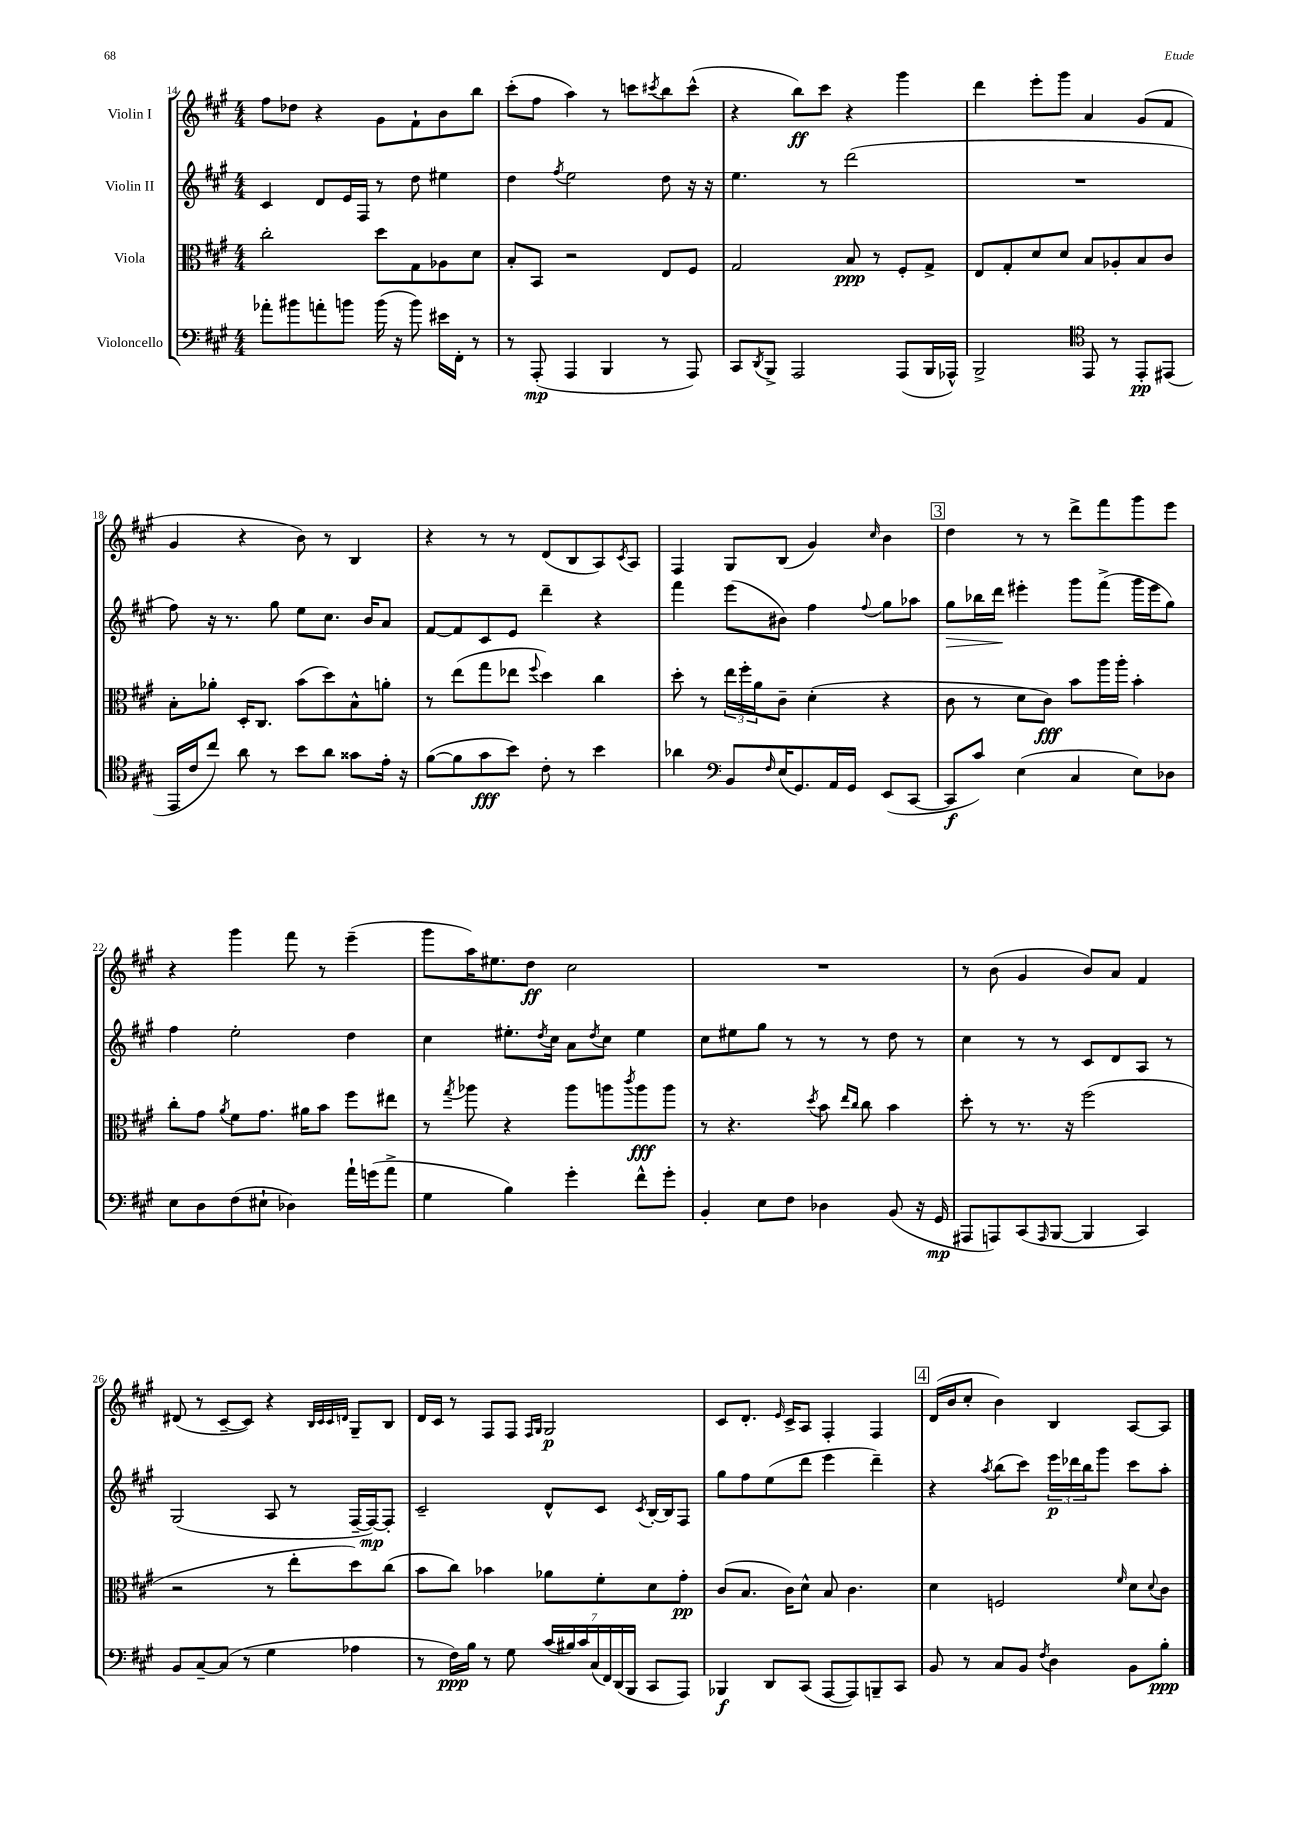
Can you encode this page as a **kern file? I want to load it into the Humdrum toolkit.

**kern	**dynam	**kern	**dynam	**kern	**dynam	**kern	**dynam
*part4	*part4	*part3	*part3	*part2	*part2	*part1	*part1
*staff4	*staff4	*staff3	*staff3	*staff2	*staff2	*staff1	*staff1
*I"Violoncello	*	*I"Viola	*	*I"Violin II	*	*I"Violin I	*
*clefF4	*	*clefC3	*	*clefG2	*	*clefG2	*
*k[f#c#g#]	*	*k[f#c#g#]	*	*k[f#c#g#]	*	*k[f#c#g#]	*
*M4/4	*	*M4/4	*	*M4/4	*	*M4/4	*
=14	=14	=14	=14	=14	=14	=14	=14
8a-X'\L	.	2cc#'\	.	4c#/	.	8ff#\L	.
8b#X\	.	.	.	.	.	8dd-X\J	.
8an'\	.	.	.	8d/L	.	4r	.
8bn\J	.	.	.	16e/L	.	.	.
.	.	.	.	16F#/JJ	.	.	.
(16b\	.	8dd\L	.	8r	.	8g#\L	.
16r	.	.	.	.	.	.	.
8b\)	.	8G#\	.	8dd\	.	8f#`\	.
16e#X\LL	.	8A-X\	.	4ee#X\	.	8b\	.
16FF#'\JJ	.	.	.	.	.	.	.
8r	.	8d\J	.	.	.	8bb\J	.
=15	=15	=15	=15	=15	=15	=15	=15
8r	.	8B'/L	.	4dd\	.	(8ccc#'\L	.
(8AAA'/	mp	8BB/J	.	.	.	8ff#\J	.
.	.	.	.	8qff#/	.	.	.
4AAA/	.	2r	.	2ee\	.	4aa\)	.
4BBB/	.	.	.	.	.	8r	.
.	.	.	.	.	.	8cccn\L	.
.	.	.	.	.	.	8qccc#X/	.
8r	.	8E/L	.	8dd\	.	8bb\	.
8AAA/)	.	8F#/J	.	16r	.	(8ccc#^^\J	.
.	.	.	.	16r	.	.	.
=16	=16	=16	=16	=16	=16	=16	=16
8CC#/L	.	2G#/	.	4.ee\	.	4r	.
8qDD/	.	.	.	.	.	.	.
8BBB^/J	.	.	.	.	.	.	.
2AAA/	.	.	.	.	.	8bb\L)	ff
.	.	.	.	8r	.	8ccc#\J	.
.	.	8B/	ppp	(2ddd\	.	4r	.
.	.	8r	.	.	.	.	.
(8AAA/L	.	8F#'/L	.	.	.	4ggg#\	.
16BBB/L	.	8G#^/J	.	.	.	.	.
16AAA-X^^/JJ)	.	.	.	.	.	.	.
=17	=17	=17	=17	=17	=17	=17	=17
2BBB^/	.	8E/L	.	1r	.	4ddd\	.
.	.	8G#'/	.	.	.	.	.
.	.	8d/	.	.	.	8eee'\L	.
.	.	8d/J	.	.	.	8ggg#\J	.
*clefC4	*	*	*	*	*	*	*
8EE/	.	8B/L	.	.	.	4a/	.
8r	.	8A-X'/	.	.	.	.	.
8EE'/L	pp	8B/	.	.	.	(8g#/L	.
(8EE#X/J	.	8c#/J	.	.	.	8f#/J	.
!!LO:LB:g=z
=18	=18	=18	=18	=18	=18	=18	=18
16EE/LL	.	8B'\L	.	8ff#\)	.	4g#/	.
16c#/J	.	.	.	.	.	.	.
8cc#/J)	.	8a-X'\J	.	16r	.	.	.
.	.	.	.	8.r	.	.	.
8a\	.	16D'/KL	.	.	.	4r	.
.	.	8.C#/J	.	.	.	.	.
8r	.	.	.	8gg#\	.	.	.
8b\L	.	(8b\L	.	8ee\L	.	8b\)	.
8a\J	.	8dd\)	.	8.cc#\J	.	8r	.
8g##X\L	.	8B^^\	.	.	.	4B/	.
.	.	.	.	16b/KL	.	.	.
16e'\Jk	.	8an'\J	.	8a/J	.	.	.
16r	.	.	.	.	.	.	.
=19	=19	=19	=19	=19	=19	=19	=19
([8f#\L	.	8r	.	[8f#/L	.	4r	.
8f#\]	.	(8ee\L	.	8f#/]	.	.	.
8g#\	fff	8gg#\	.	8c#/	.	8r	.
8b\J)	.	8ee-X\J	.	8e/J	.	8r	.
.	.	8qqff#/	.	.	.	.	.
8c#'\	.	4dd\)	.	4ddd~\	.	(8d/L	.
8r	.	.	.	.	.	8B/	.
4b\	.	4cc#\	.	4r	.	8A/)	.
.	.	.	.	.	.	8qc#/	.
.	.	.	.	.	.	8A/J	.
=20	=20	=20	=20	=20	=20	=20	=20
4a-X\	.	8dd'\	.	4fff#\	.	4F#/	.
.	.	8r	.	.	.	.	.
*clefF4	*	*	*	*	*	*	*
8BB/L	.	24ee\LL	.	(8eee\L	.	8G#/L	.
.	.	24ff#'\	.	.	.	.	.
.	.	24a\J	.	.	.	.	.
16qqF#/	.	.	.	.	.	.	.
(16E/K	.	8c#~\J	.	8b#X\J)	.	(8B/J	.
8.GG#/)	.	.	.	.	.	.	.
.	.	(4d'\	.	4ff#\	.	4g#/)	.
16AA/L	.	.	.	.	.	.	.
16GG#/JJ	.	.	.	.	.	.	.
.	.	.	.	8qqff#/	.	16qqcc#/	.
(8EE/L	.	4r	.	8gg#\L	.	4b\	.
[8CC#/J	.	.	.	8aa-X\J	.	.	.
!!LO:REH:place=s1:t=3
=21	=21	=21	=21	=21	=21	=21	=21
!	!	!	!	!	!LO:HP:b	!	!
8CC#/L]	f	8c#\	.	8gg#\L	>	4dd\	.
8c#/J)	.	8r	.	16bb-X\L	.	.	.
.	.	.	.	16ddd\JJ	.	.	.
(4E\	.	8d\L	.	4eee#X'\	]	8r	.
.	.	8c#\J)	fff	.	.	8r	.
4C#/	.	8b\L	.	8ggg#\L	.	8ddd^\L	.
.	.	16aa\L	.	(8fff#^\J	.	8fff#\	.
.	.	16aa'\JJ	.	.	.	.	.
8E\L)	.	4b'\	.	16ggg#\LL	.	8ggg#\	.
.	.	.	.	16eee#\J	.	.	.
8D-X\J	.	.	.	8gg#\J)	.	8eee\J	.
!!LO:LB:g=z
=22	=22	=22	=22	=22	=22	=22	=22
8E\L	.	8cc#'\L	.	4ff#\	.	4r	.
8D\	.	8g#\J	.	.	.	.	.
.	.	8qa/	.	.	.	.	.
(8F#\	.	8f#\L	.	2ee'\	.	4ggg#\	.
8E#X`\J	.	8.g#\J	.	.	.	.	.
4D-X\)	.	.	.	.	.	8fff#\	.
.	.	16a#X\KL	.	.	.	.	.
.	.	8b\J	.	.	.	8r	.
16a`\LL	.	8ff#\L	.	4dd\	.	(4eee~\	.
(16gn\J	.	.	.	.	.	.	.
8a^\J	.	8ee#X\J	.	.	.	.	.
=23	=23	=23	=23	=23	=23	=23	=23
4G#\	.	8r	.	4cc#\	.	8ggg#\L	.
.	.	8qgg#/	.	.	.	.	.
.	.	8aa-X\	.	.	.	16aa\K)	.
.	.	.	.	.	.	8.ee#X\	.
4B\)	.	4r	.	8.ee#X'\L	.	.	.
.	.	.	.	.	.	8dd\J	ff
.	.	.	.	8qdd/	.	.	.
.	.	.	.	16cc#\Jk	.	.	.
4g#'\	.	8aa-\L	.	8a\L	.	2cc#\	.
.	.	.	.	8qdd/	.	.	.
.	.	8aan\	.	8cc#\J	.	.	.
.	.	8qccc#/	.	.	.	.	.
8f#^^\L	.	8aa\	fff	4ee#\	.	.	.
8g#'\J	.	8aa\J	.	.	.	.	.
=24	=24	=24	=24	=24	=24	=24	=24
4BB'/	.	8r	.	8cc#\L	.	1r	.
.	.	4.r	.	8ee#X\	.	.	.
8E\L	.	.	.	8gg#\J	.	.	.
8F#\J	.	.	.	8r	.	.	.
.	.	8qdd/	.	.	.	.	.
4D-X\	.	8b\	.	8r	.	.	.
.	.	16qqee/LL	.	.	.	.	.
.	.	16qqcc#/JJ	.	.	.	.	.
.	.	8cc#\	.	8r	.	.	.
(8BB/	.	4b\	.	8dd\	.	.	.
16r	.	.	.	8r	.	.	.
16GG#/	mp	.	.	.	.	.	.
=25	=25	=25	=25	=25	=25	=25	=25
8AAA#X/L	.	8dd'\	.	4cc#\	.	8r	.
8AAAn/)	.	8r	.	.	.	(8b\	.
(8CC#/	.	8.r	.	8r	.	4g#/	.
16qqAAA/	.	.	.	.	.	.	.
[8BBB/J	.	.	.	8r	.	.	.
.	.	16r	.	.	.	.	.
4BBB/]	.	(2ff#\	.	8c#/L	.	8b/L)	.
.	.	.	.	8d/	.	8a/J	.
4CC#/)	.	.	.	8A/J	.	4f#/	.
.	.	.	.	8r	.	.	.
!!LO:LB:g=z
=26	=26	=26	=26	=26	=26	=26	=26
8BB/L	.	2r	.	(2G#/	.	(8d#X/	.
[8C#~/	.	.	.	.	.	8r	.
(8C#/J]	.	.	.	.	.	[8c#~/L	.
8r	.	.	.	.	.	8c#/J])	.
4G#\	.	8r	.	8A/	.	4r	.
.	.	8ee'\L	.	8r	.	.	.
.	.	.	.	.	.	32qqB/LLL	.
.	.	.	.	.	.	32qqc#/	.
.	.	.	.	.	.	32qqc#/	.
.	.	.	.	.	.	32qqdn/JJJ	.
4A-X\	.	8dd\)	.	[16F#~/LL	.	8G#~/L	.
.	.	.	.	16F#/J_)	mp	.	.
.	.	(8cc#\J	.	8F#'/J]	.	8B/J	.
=27	=27	=27	=27	=27	=27	=27	=27
8r	.	8b\L	.	2c#~/	.	16d/LL	.
.	.	.	.	.	.	16c#/JJ	.
16F#\LL)	ppp	8cc#\J)	.	.	.	8r	.
16B\JJ	.	.	.	.	.	.	.
8r	.	4b-X\	.	.	.	8F#/L	.
8G#\	.	.	.	.	.	8F#/J	.
.	.	.	.	.	.	16qqF#/LL	.
.	.	.	.	.	.	16qqG#/JJ	.
(28c#/LL	.	8a-X\L	.	8d^^/L	.	2G#/	p
28B#X/)	.	.	.	.	.	.	.
28c#/	.	.	.	.	.	.	.
(28C#/	.	.	.	.	.	.	.
.	.	8f#'\	.	8c#/J	.	.	.
28FF#/)	.	.	.	.	.	.	.
(28DD/	.	.	.	.	.	.	.
28BBB/JJ	.	.	.	.	.	.	.
.	.	.	.	8qc#/	.	.	.
8CC#/L	.	8d\	.	[16B'/LL	.	.	.
.	.	.	.	16B/J]	.	.	.
8AAA/J)	.	8g#'\J	pp	8F#/J	.	.	.
=28	=28	=28	=28	=28	=28	=28	=28
4BBB-X/	f	(8c#/L	.	8gg#\L	.	8c#/L	.
.	.	8.B/J	.	8ff#\	.	8.d'/J	.
8DD/L	.	.	.	(8ee\	.	.	.
.	.	.	.	.	.	16qqe/	.
.	.	16c#\KL)	.	.	.	16c#^/KL	.
(8CC#/J	.	8d^^\J	.	8ddd\J	.	8A/J	.
[8AAA/L	.	8B/	.	4eee\	.	4F#'/	.
8AAA/])	.	4.c#\	.	.	.	.	.
8BBBn~/	.	.	.	4ddd~\)	.	4F#/	.
8CC#/J	.	.	.	.	.	.	.
!!LO:REH:place=s1:t=4
=29	=29	=29	=29	=29	=29	=29	=29
8BB/	.	4d\	.	4r	.	(16d/LL	.
.	.	.	.	.	.	16b/J	.
8r	.	.	.	.	.	8cc#'/J	.
.	.	.	.	8qaa/	.	.	.
8C#/L	.	2Fn/	.	(8bb\L	.	4b\)	.
8BB/J	.	.	.	8ccc#\J)	.	.	.
8qF#/	.	.	.	.	.	.	.
4D\	.	.	.	24eee\LL	p	4B/	.
.	.	.	.	24ddd-X\	.	.	.
.	.	.	.	24bb\J	.	.	.
.	.	.	.	8ggg#\J	.	.	.
.	.	16qqf#/	.	.	.	.	.
8BB\L	.	8d\L	.	8ccc#\L	.	[8A/L	.
.	.	8qqd/	.	.	.	.	.
8B'\J	ppp	8c#\J	.	8aa'\J	.	8A/J]	.
==	==	==	==	==	==	==	==
*-	*-	*-	*-	*-	*-	*-	*-
